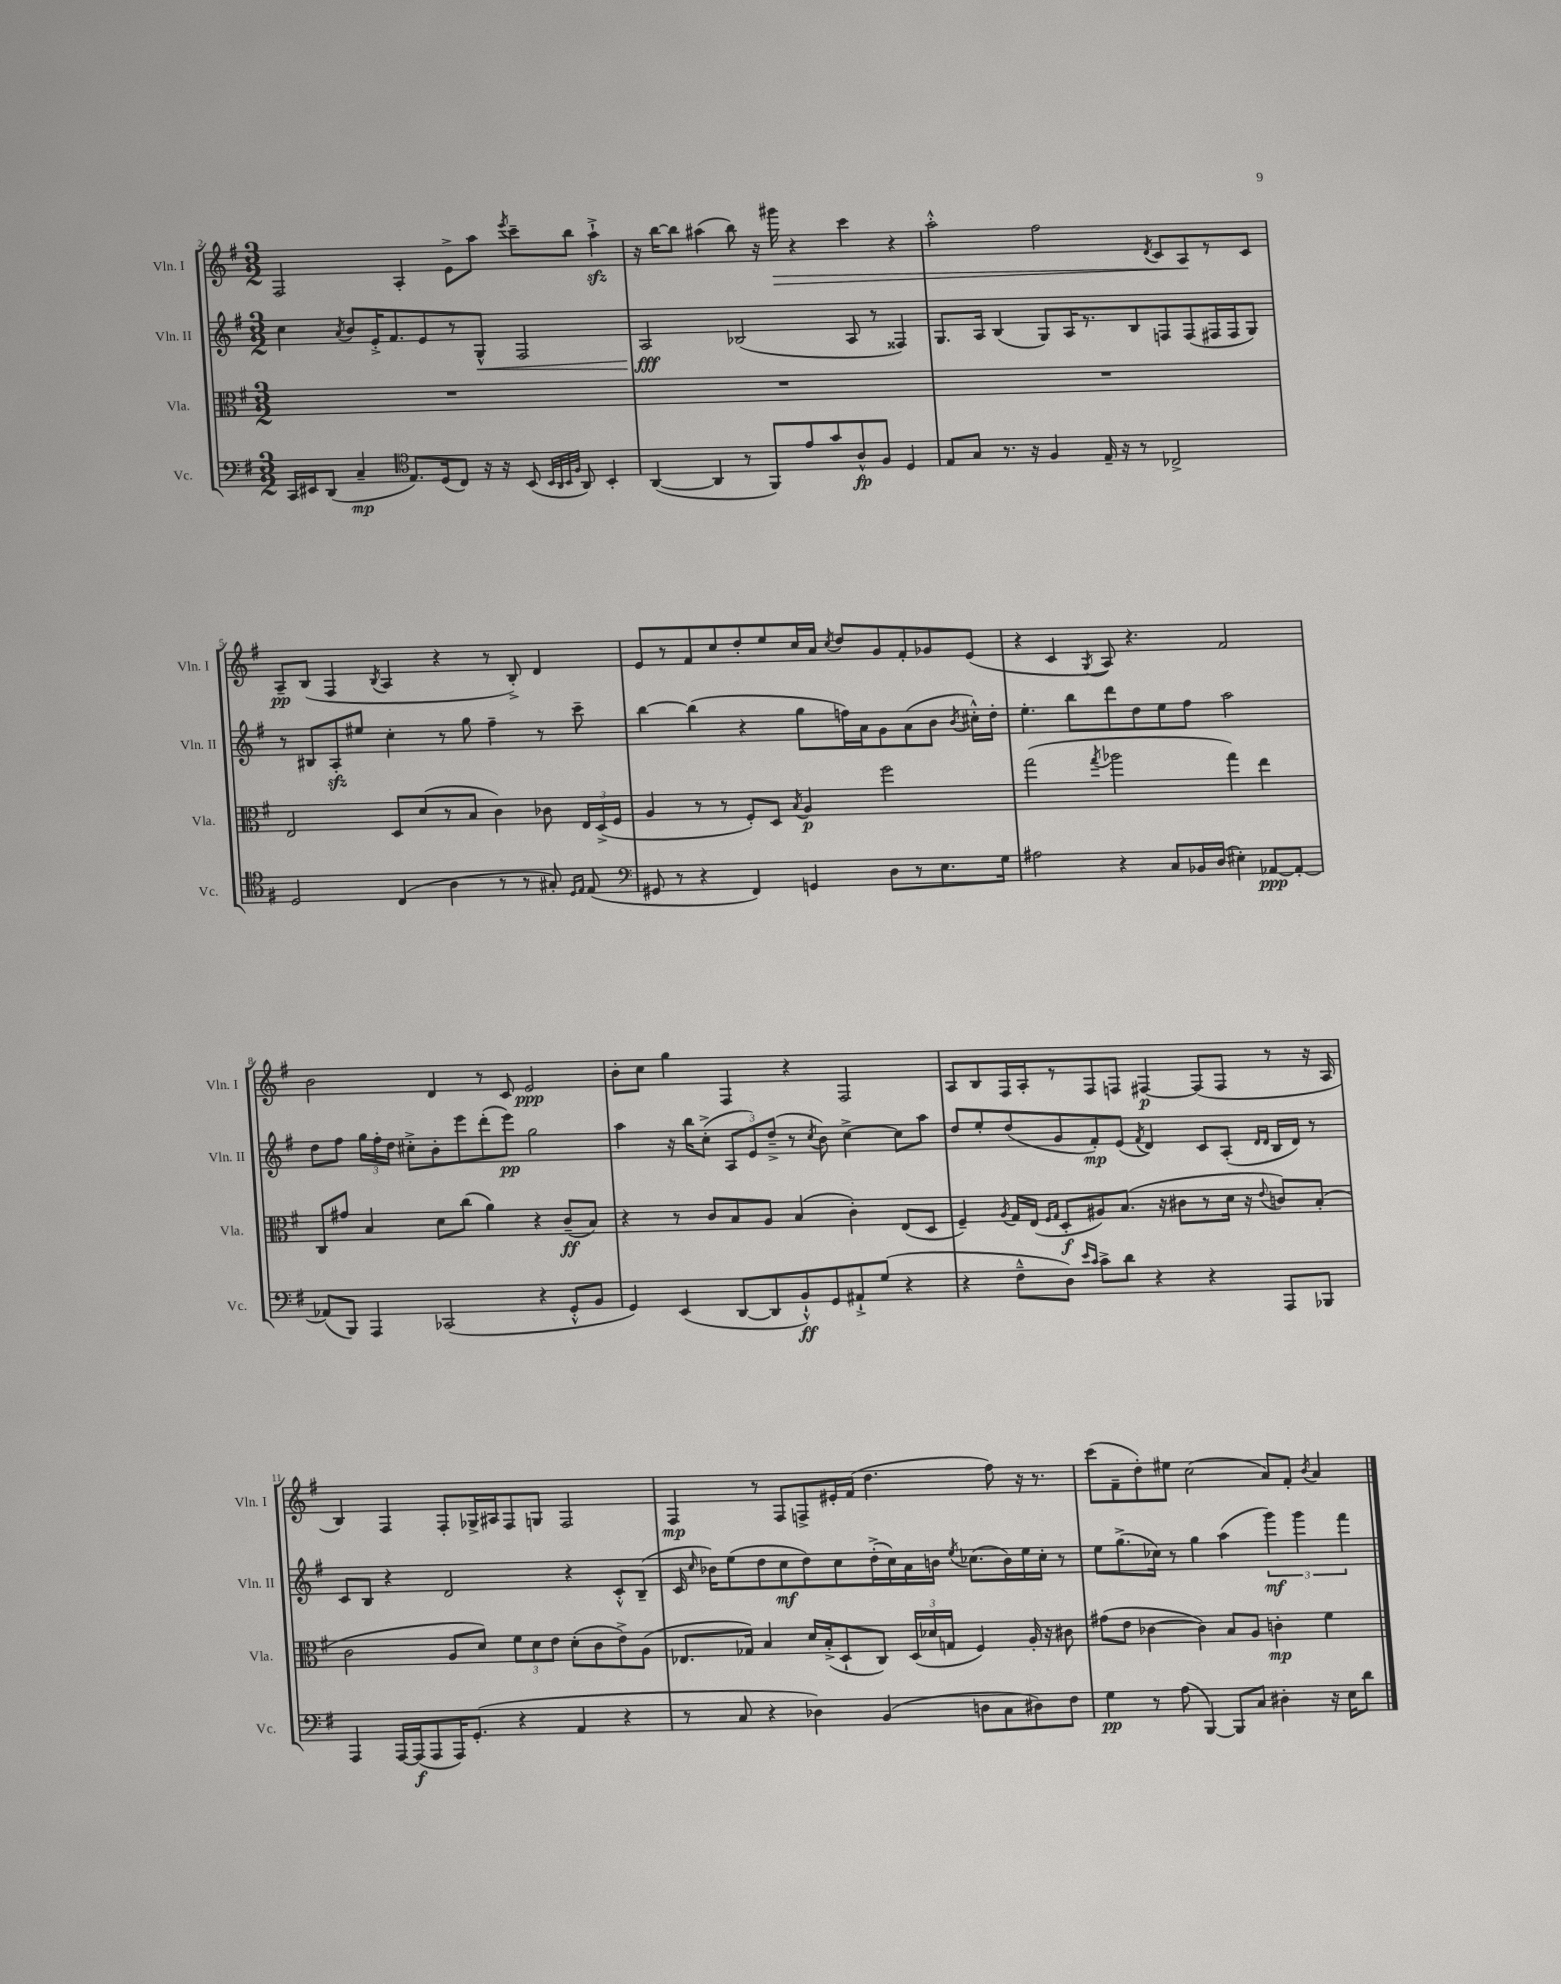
<<
\new StaffGroup <<
\new Staff = "s0" \with { instrumentName = "Vln. I" shortInstrumentName = "Vln. I" } {
    \clef treble \key g \major \numericTimeSignature \time 3/2
    \autoBeamOff fis2 a4-. e'8[-> a''8] \acciaccatura { e'''8 } c'''8[-- b''8] a''4-!->\sfz |
    r16 b''16[~ b''8] ais''4( b''8) r16 gis'''16\> r4 c'''4 r4 |
    a''2-.-^ fis''2 \acciaccatura { d'8 } c'8[ a8\! r8 c'8] |
    a8[--\pp b8]( fis4 \acciaccatura { b8 } a4 r4 r8 b8-.->) d'4 |
    e'8[ r8 fis'8 c''8 d''8-. e''8 c''16 a'16] \acciaccatura { c''8 } d''8[ g'8 fis'8-. ges'8 e'8]( |
    r4 c'4 \acciaccatura { g8 } a8) r4. fis'2 |
    b'2 d'4 r8 c'8 e'2\ppp |
    b'8[-. c''8] g''4 fis4 r4 fis2 |
    a8[ b8 fis16 a16-. r8 fis8 f8] fis4~\p fis8[( fis8] r8 r16 a16 |
    b4) fis4 fis8[-. ges16-> ais16 fis8 g8] fis2 |
    fis4\mp r8 fis8[ f8-> eis'16-. fis'16]( d''4. fis''8) r16 r8. |
    c'''8[( fis'8-- d''8-.) eis''8] c''2( a'8[) fis'8]-. \acciaccatura { b'8 } a'4 \bar "|." |
}
\new Staff = "s1" \with { instrumentName = "Vln. II" shortInstrumentName = "Vln. II" } {
    \clef treble \key g \major \numericTimeSignature \time 3/2
    \autoBeamOff c''4 \acciaccatura { a'8 } b'8[ e'16-.-> fis'8. e'8 r8 g8]-^\< fis2 |
    a2\fff\! bes2( a8 r8 fisis4) |
    g8.[ a16] b4( g8[) a16 r8. b8 f8 f8( fis16 fis16 g8]) |
    r8 bis8[ a8-.\sfz eis''8] c''4-. r8 g''8 fis''4-- r8 c'''8-- |
    b''4~ b''4( r4 g''8[ f''16) a'16 g'8 a'8( b'8] \acciaccatura { b'8 } cis''16[-.-^) d''16]-. |
    e''4.-. b''8[ d'''8 d''8 e''8 fis''8] a''2 |
    d''8[ fis''8] \tuplet 3/2 { g''16[ fis''16-. d''16] } cis''8[-.-> b'8-. e'''8 d'''8-.( e'''8]\pp) g''2 |
    a''4 r16 b''16[ c''8]-.->( \tuplet 3/2 { a8[ e'8) d''8]--->( } r8 \acciaccatura { c''8 } b'8) c''4~-> c''8[ a''8] |
    d''8[ e''8-. d''8( g'8 fis'8-.\mp) e'8]( \acciaccatura { fis'8 } d'4) c'8[ a8]-.( \grace { d'16[ d'16] } b16[ d'16]) r8 |
    c'8[ b8] r4 d'2 r4 c'8[-.-^ b8]--( |
    c'16 \grace { c''16 } bes'16[) e''8( d''8 c''8\mf d''8) c''8 d''16-.->( c''16) a'16 b'16] \acciaccatura { e''8 } ces''8.[( b'16) e''16 ces''16]-. r8 |
    e''8[ g''8.->( ces''16]) r8 g''4 a''4( \tuplet 3/2 { g'''4\mf) g'''4 fis'''4 } \bar "|." |
}
\new Staff = "s2" \with { instrumentName = "Vla." shortInstrumentName = "Vla." } {
    \clef alto \key g \major \numericTimeSignature \time 3/2
    \autoBeamOff R1. |
    R1. |
    R1. |
    e2 d8[ d'8( r8 b8] c'4) ces'8 \tuplet 3/2 { e16[ d16->( fis16] } |
    a4 r8 r8 fis8[-.) d8] \acciaccatura { b8 } a4\p fis''2 |
    g''2( \acciaccatura { g''8 } aes''2 g''4) e''4 |
    c8[ gis'8] b4 d'8[ c''8]( a'4) r4 c'8[--\ff( b8]) |
    r4 r8 c'8[ b8 a8] b4( c'4-.) e8[( d8] |
    fis4--) \acciaccatura { a8 } g16[ e16]( \grace { fis16[ g16] } d8[-.\f ais8) b8.]( r16 cis'8[ r8 d'16] r16 \appoggiatura { e'8 } c'8[) b8]-.( |
    c'2 a8[ d'8]) \tuplet 3/2 { fis'8[ d'8 e'8] } d'8[-.( c'8 e'8->) a8]( |
    ees8.[ ges16]) b4 d'16[ b16-.->( d8-! c8]) \tuplet 3/2 { d16[( des'16 g16] } fis4) a16-. r16 cis'8 |
    gis'8[( e'8] ces'4~ ces'4) b8[ a8] c'4-.\mp fis'4 \bar "|." |
}
\new Staff = "s3" \with { instrumentName = "Vc." shortInstrumentName = "Vc." } {
    \clef bass \key g \major \numericTimeSignature \time 3/2
    \autoBeamOff c,16[ eis,16 d,8]( c4--\mp \clef tenor e8.[) d16( c8]) r16 r16 b,8( \grace { b,32[ a,32 b,32 fis32] } a,8) b,4-. |
    a,4~( a,4 r8 fis,8[) e'8 g'8 a8-^\fp fis8] d4 |
    e8[ g8] r8. r16 fis4 e16-- r16 r8 ces2-> |
    d2 c4( a4 r8 r8 gis8-.) \grace { d16[ e16] } e8( |
    \clef bass gis,8 r8 r4 fis,4) g,4 d8[ r8 e8. g16] |
    ais2 r4 c8[ bes,16 d16]( eis4-.) aes,8[~\ppp aes,8]~-. |
    aes,8[( b,,8]) a,,4 ces,2( r4 g,8[-.-^ b,8] |
    g,4) e,4( d,8[~ d,8 b,8-!-^\ff) g,8 ais,8-!-> g8]( r4 |
    r4 fis8[---^ d8]) \grace { e'16[ c'16] } c'8[-> d'8] r4 r4 a,,8[ bes,,8] |
    a,,4 a,,16[~ a,,16\f( a,,8 a,,16) g,8.]-.( r4 a,4 r4 |
    r8 c8 r4 des4) b,4( d8[ c8 dis8) fis8] |
    g4\pp r8 a8( b,,4~) b,,8[ c8] dis4-. r16 e16[ d'8] \bar "|." |
}
>>
>>
\layout { \context { \Score currentBarNumber = #2 } }
